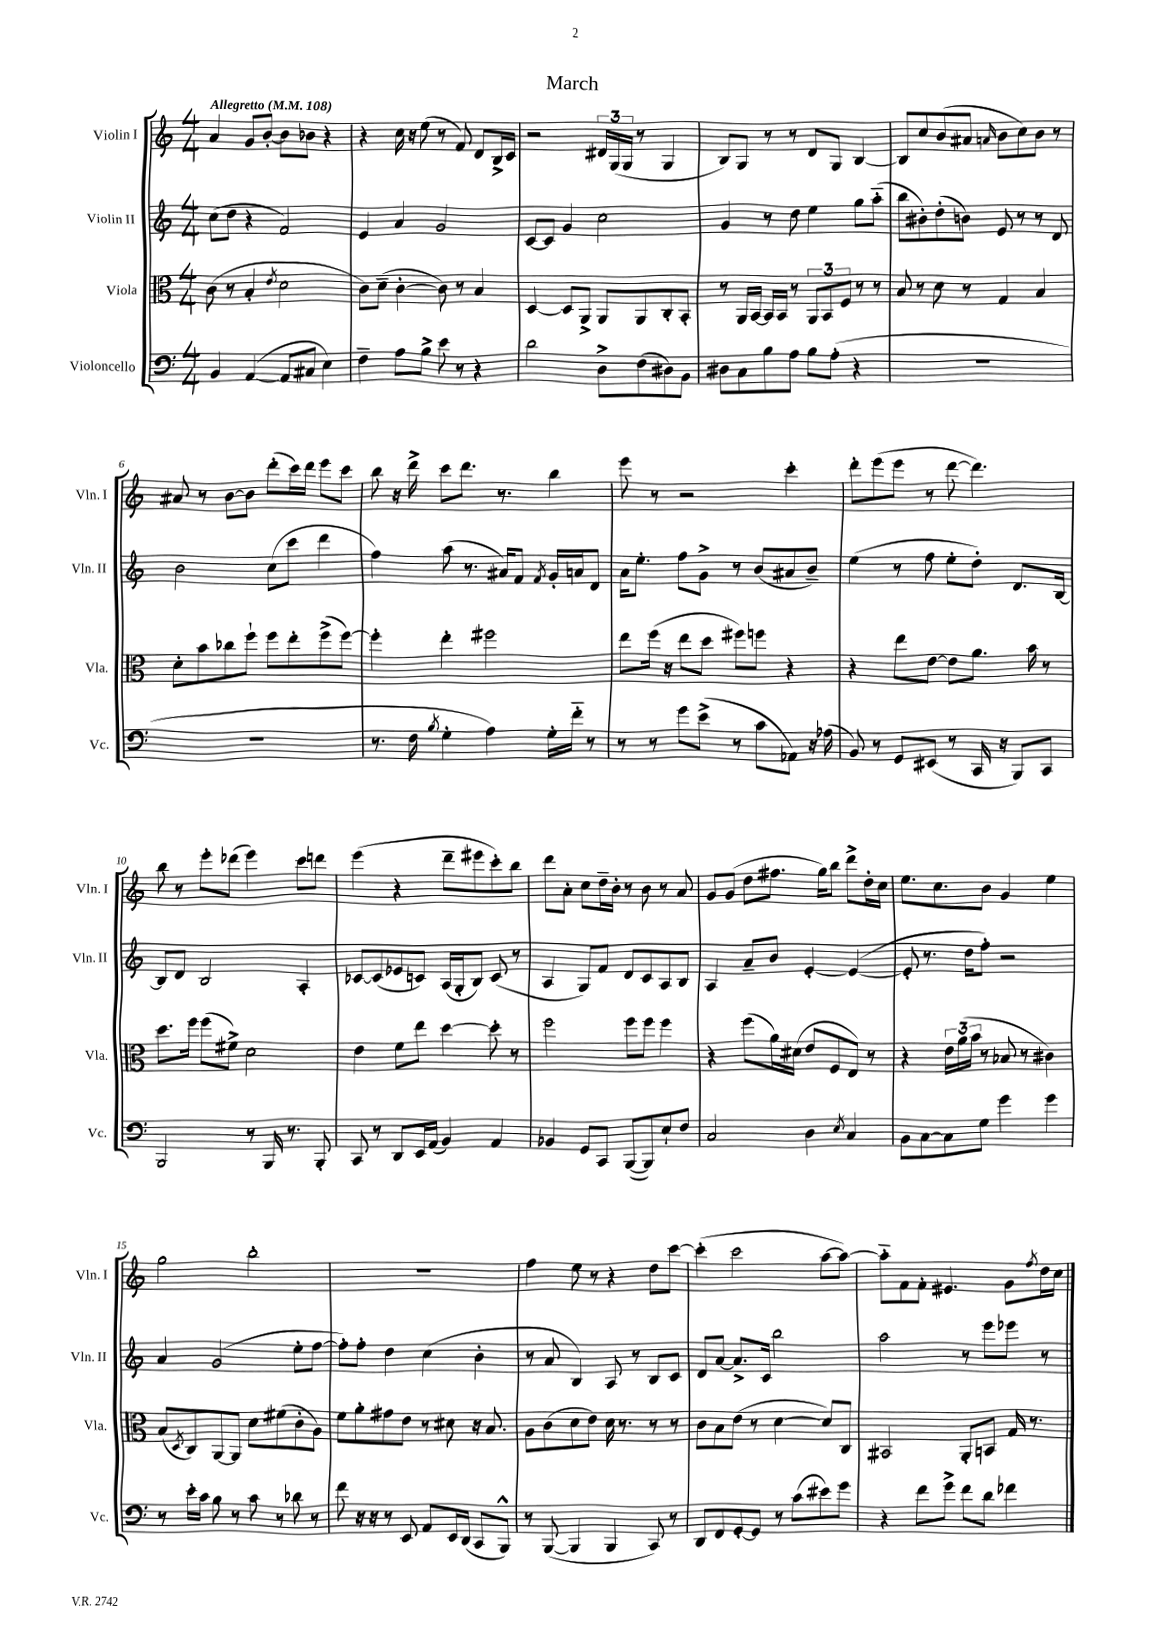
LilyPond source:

\header { title = "March" }
<<
\new StaffGroup <<
\new Staff = "s0" \with { instrumentName = "Violin I" shortInstrumentName = "Vln. I" } {
    \clef treble \key c \major \numericTimeSignature \time 4/4 \tempo "Allegretto" 4 = 108
    a'4 g'8 b'8~-. b'8 bes'8 r4 |
    r4 c''16 r16 e''8( r8 f'8) d'8 b16-> c'16 |
    r2 \tuplet 3/2 { dis'16 g16( g16 } r8 g4 |
    b8) g8 r8 r8 d'8 g8 b4~ |
    b8 c''8 b'8( ais'8 \grace { a'16 } b'8 c''8) b'8 r8 |
    ais'8 r8 b'8~ b'8 d'''8-.( c'''16) d'''16 e'''8 c'''8 |
    b''8 r16 d'''16-> c'''8 d'''8. r8. b''4 |
    e'''8 r8 r2 c'''4-. |
    d'''8-. e'''8( e'''8 r8 d'''8~ d'''4.) |
    b''8 r8 e'''8-. des'''8( e'''4) c'''8 d'''8 |
    e'''4( r4 d'''8-- eis'''8 c'''8-.) b''8 |
    d'''8 a'8-. c''8 d''16-- b'16-. r8 b'8 r8 a'8 |
    g'8 g'8( d''8 fis''8. g''16) b''8 d'''8-> d''16-. c''16 |
    e''8. c''8. b'8 g'4 e''4 |
    g''2 b''2-. |
    R1 |
    f''4 e''8 r8 r4 d''8 c'''8~ |
    c'''4-.( c'''2 a''8~ a''8~) |
    a''8-_ f'8 f'8-. eis'4. g'8 \acciaccatura { f''8 } d''16 c''16 \bar "|." |
}
\new Staff = "s1" \with { instrumentName = "Violin II" shortInstrumentName = "Vln. II" } {
    \clef treble \key c \major \numericTimeSignature \time 4/4
    c''8( d''8 r4 f'2) |
    e'4 a'4 g'2 |
    c'8~ c'8 g'4 c''2 |
    g'4 r8 d''8 e''4 g''8 a''8-_( |
    b''8 bis'8-.) d''8-.( b'8) e'8 r8 r8 d'8 |
    b'2 c''8( c'''8 d'''4 |
    f''4) a''8( r8. ais'16) f'8 \acciaccatura { f'8 } g'16-. a'16 d'8 |
    a'16 e''8.-. f''8 g'8-> r8 b'8( ais'8 b'8--) |
    e''4( r8 f''8 e''8-. d''8-.) d'8. b16~ |
    b8 d'8 b2 a4-. |
    ces'8~ ces'8( ees'8 c'8) a16( g16-. b8) c'8( r8 |
    a4 g8) f'8 d'8 c'8 a8 b8 |
    a4 a'8-- b'8 e'4~-. e'4~( |
    e'8-. r8. d''16 f''8-.) r2 |
    a'4 g'2( e''8-. f''8~ |
    f''8-.) f''8-. d''4 c''4( b'4-. |
    r8 a'8 b4) a8 r8 b8 c'8 |
    d'8 a'8~ a'8.-> c'16 b''2 |
    a''2 r8 e'''8 ees'''8 r8 \bar "|." |
}
\new Staff = "s2" \with { instrumentName = "Viola" shortInstrumentName = "Vla." } {
    \clef alto \key c \major \numericTimeSignature \time 4/4
    c'8( r8 b4-. \acciaccatura { e'8 } d'2 |
    c'8) d'8--( c'4~-. c'8) r8 b4 |
    d4~ d8 a,8-> a,8 a,8 c8-. b,8-. |
    r8 a,16 b,16~ b,16 b,16 r8 \tuplet 3/2 { a,8 b,8 f8 } r8 r8 |
    b8 r8 d'8 r8 g4 b4 |
    d'8-. b'8 ces''8 f''8-! f''8 e''8-. f''8->( f''8~) |
    f''4-. e''4-. fis''2 |
    e''8 f''16( r16 e''8 d''8 fis''8) f''8 r4 |
    r4 e''8 e'8~ e'8 a'8. b'16 r8 |
    d''8. f''16 f''8( fis'8->) d'2 |
    e'4 f'8 e''8 d''4~ d''8-. r8 |
    f''2 f''8 f''8 f''4 |
    r4 f''8( a'16) dis'16( e'8 f8 e8) r8 |
    r4 \tuplet 3/2 { e'16 a'16( b'16 } r8 bes8 r8 cis'4) |
    b8( \acciaccatura { d8 } c8) a,8~ a,8 d'8 fis'8( c'8-. a8) |
    f'8 a'8-. gis'8 e'8 r8 dis'8 r16 b8. |
    a8 c'8( d'8 e'8) d'16 r8. r8 r8 |
    c'8 b8 e'8( r8 d'4~ d'8) c8 |
    bis,2 a,8-. b,8 g16 r8. \bar "|." |
}
\new Staff = "s3" \with { instrumentName = "Violoncello" shortInstrumentName = "Vc." } {
    \clef bass \key c \major \numericTimeSignature \time 4/4
    b,4 a,4~( a,8 cis8 e4) |
    f4-- a8 b8-> e'8 r8 r4 |
    d'2 d8-> f8( dis8) b,8 |
    dis8 c8 b8 a8 b8 a8-.( r4 |
    R1 |
    R1 |
    r8. f16 \acciaccatura { b8 } g4-. a4) g16-. f'16-_ r8 |
    r8 r8 g'8 e'8->( r8 c'8 aes,8) r16 aes16( |
    b,8) r8 g,8 eis,8( r8 c,16 r16 b,,8) c,8 |
    b,,2 r8 b,,16 r8. b,,8-. |
    c,8 r8 d,8 e,16 a,16( b,4) a,4 |
    bes,4 g,8 c,8 b,,8~( b,,8) e8-! f8 |
    c2 d4 \acciaccatura { e8 } c4 |
    b,8 c8~ c8 g8 g'4 g'4 |
    r8 e'16-. c'16 b8 r8 c'8 r8 des'8 r8 |
    f'8 r16 r16 r8 e,8 a,8 e,16 d,16( c,8 b,,8-^) |
    r8 b,,8~( b,,4 b,,4 c,8) r8 |
    d,8 f,8 g,8~-. g,8 r8 c'8( eis'8) g'8 |
    r4 f'8 g'8-> f'8 d'8 fes'4 \bar "|." |
}
>>
>>
